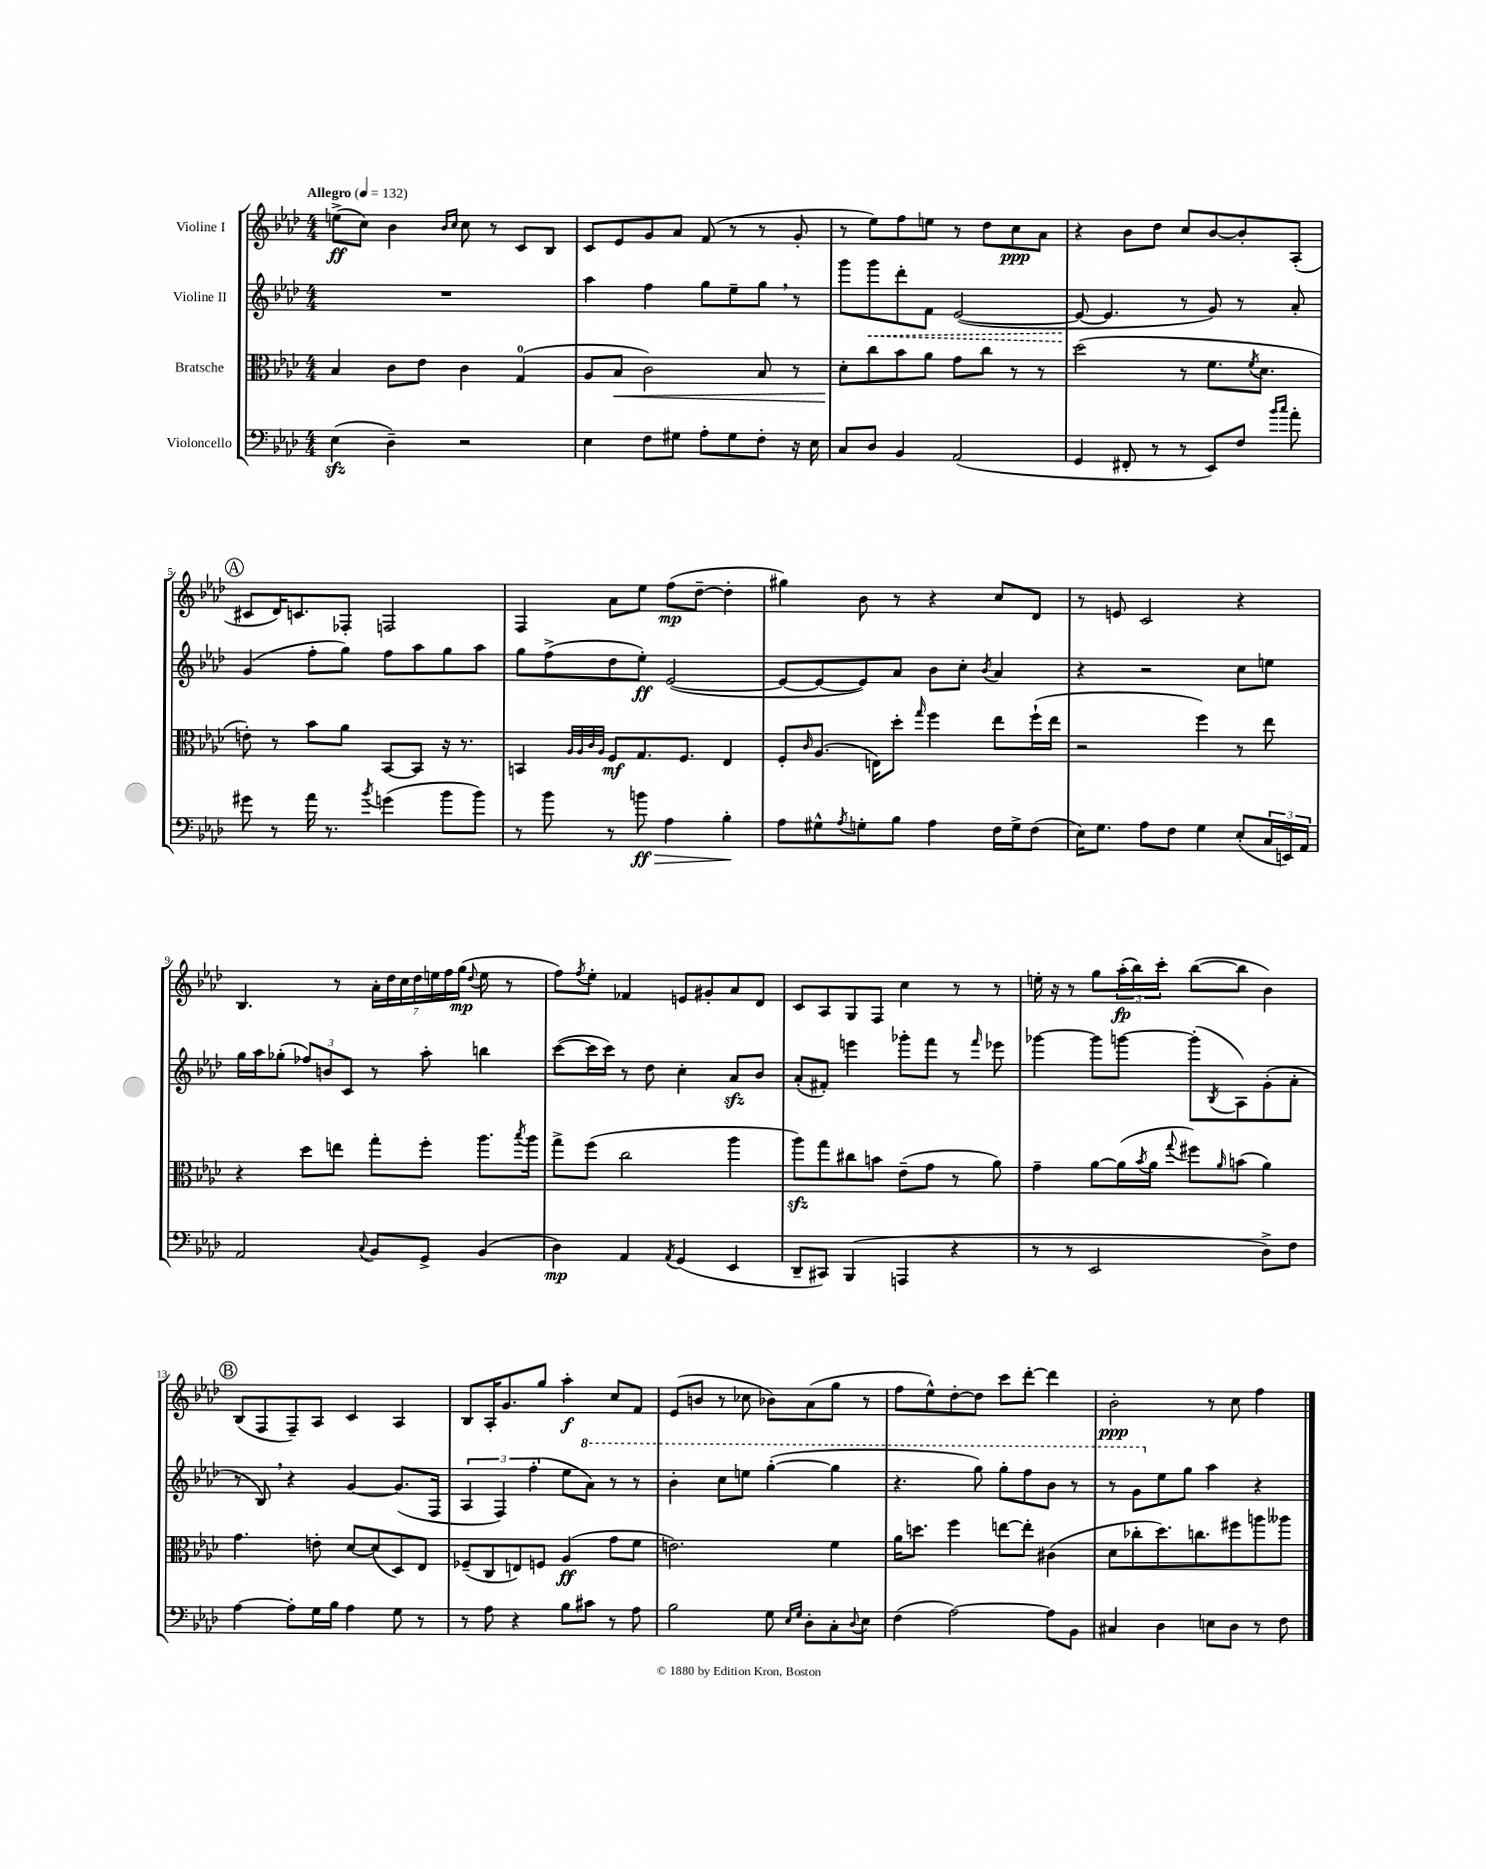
<<
\new StaffGroup <<
\new Staff = "s0" \with { instrumentName = "Violine I" } {
    \clef treble \key aes \major \numericTimeSignature \time 4/4 \tempo "Allegro" 4 = 132
    e''8->\ff( c''8) bes'4 \grace { bes'16 c''16 } c''8 r8 c'8 bes8 |
    c'8 ees'8 g'8 aes'8 f'8( r8 r8 g'8-. |
    r8 ees''8) f''8 e''8 r8 des''8 c''8\ppp aes'8 |
    r4 bes'8 des''8 c''8 bes'8~ bes'8-. aes8-.( |
    \mark \markup { \circle "A" } cis'8 des'16) c'8. fes8-. f2 |
    f4 aes'8 ees''8 f''8\mp( des''8~-- des''4-. |
    gis''4) bes'8 r8 r4 c''8 des'8 |
    r8 e'8 c'2 r4 |
    bes4. r8 \tuplet 7/4 { aes'16-. des''16 c''16 des''16 e''16 f''16 g''16\mp( } \appoggiatura { des''8 } e''8 r8 |
    f''8) \acciaccatura { f''8 } ees''8-. fes'4 e'8 gis'8-. aes'8 des'8 |
    c'8 aes8 g8 f8 c''4 r8 r8 |
    e''16-. r16 r8 g''8 \tuplet 3/2 { aes''16-.\fp( bes''16) c'''16-. } bes''8~( bes''8 bes'4) |
    \mark \markup { \circle "B" } bes8( f8 f8--) aes8 c'4 aes4 |
    bes8 aes16-. g'8. g''8 aes''4-.\f c''8 f'8 |
    ees'8( b'8 r8 ces''8 bes'8) aes'8( g''8 r8 |
    f''8 ees''8-^) des''8~-. des''8 c'''8 des'''8~-. des'''4 |
    bes'2-.\ppp r8 c''8 f''4 \bar "|." |
}
\new Staff = "s1" \with { instrumentName = "Violine II" } {
    \clef treble \key aes \major \numericTimeSignature \time 4/4
    R1 |
    aes''4 f''4 g''8 ees''8-- g''8 \breathe r8 |
    g'''8 \once \override Hairpin.style = #'dashed-line g'''8\< des'''8-. f'8 ees'2~( |
    ees'8~\! ees'4. r8 g'8) r8 aes'8-. |
    \mark \markup { \circle "A" } g'4( f''8-. g''8) f''8 aes''8 g''8 aes''8 |
    g''8 f''8->( des''8 ees''8-.\ff) ees'2~( |
    ees'8~ ees'8~ ees'8) aes'8 bes'8 c''8-. \acciaccatura { bes'8 } aes'4 |
    r4 r2 c''8 e''8 |
    g''16 aes''16 ges''8-.( \tuplet 3/2 { fes''8) b'8 c'8 } r8 aes''8-. b''4 |
    c'''8~( c'''16 c'''16) r8 des''8 c''4-. aes'8\sfz bes'8 |
    aes'8-.( fis'8-.) e'''4 ges'''8-. f'''8 r8 \grace { f'''16 } ees'''8 |
    ges'''4~ ges'''8 g'''8~ g'''8-.( \acciaccatura { bes8 } aes8) g'8-.( aes'8-. |
    \mark \markup { \circle "B" } r8 bes8) \breathe r4 g'4~ g'8.( f16 |
    \tuplet 3/2 { aes4 f4) f''4-.( } ees''8 \ottava #1 aes''8) r8 r8 |
    bes''4-. c'''8 e'''8 g'''4~-.( g'''4 |
    r4. g'''8) g'''8-. f'''8 bes''8 r8 |
    r8 g''8 \ottava #0 ees''8 g''8 aes''4 r4 \bar "|." |
}
\new Staff = "s2" \with { instrumentName = "Bratsche" } {
    \clef alto \key aes \major \numericTimeSignature \time 4/4
    bes4 c'8 ees'8 c'4 g4-0( |
    aes8 bes8\< c'2) bes8 r8 |
    des'8-.\! c''8 bes'8 aes'8 g'8 c''8 r8 r8 |
    des''2( r8 f'8. \acciaccatura { f'8 } des'8. |
    \mark \markup { \circle "A" } e'8-.) r8 bes'8 aes'8 bes,8~ bes,8 r16 r8. |
    b,4 \grace { aes32 aes32 c'32 aes32 } f8\mf g8. f8. ees4 |
    f8-. \grace { c'16 } aes8.( e16) des''8-. \grace { g''16 } f''4 ees''8 f''16-!( ees''16 |
    r2 f''4) r8 ees''8 |
    r4 des''8 e''8 g''8-. f''8-. aes''8. \acciaccatura { bes''8 } aes''16 |
    g''8-> f''8( c''2 aes''4 |
    aes''8\sfz) g''8 cis''8 b'8 ees'8--( g'8 r8 aes'8) |
    g'4-- aes'8~ aes'16( \acciaccatura { bes'8 } aes'16 \appoggiatura { g''8 } fis''8) \grace { aes'16 } b'8( aes'4) |
    \mark \markup { \circle "B" } g'4. e'8-. des'8~ des'8( des8) ees8 |
    fes8--( c8 e8) f8 aes4\ff( g'8 f'8 |
    e'2.) f'4 |
    aes'16 d''8. f''4 e''8~ e''8-. cis'4( |
    des'8 ces''8-. des''8.) c''8. fis''8 a''8 aeses''8 \bar "|." |
}
\new Staff = "s3" \with { instrumentName = "Violoncello" } {
    \clef bass \key aes \major \numericTimeSignature \time 4/4
    ees4\sfz( des4--) r2 |
    ees4 f8 gis8 aes8-. gis8 f8-. r16 ees16 |
    c8 des8 bes,4 aes,2( |
    g,4 fis,8-. r8 r8 ees,8) f8 \grace { bes'16 c''16 } aes'8-. |
    \mark \markup { \circle "A" } gis'8 r8 aes'16 r8. \acciaccatura { bes'8 } g'4( bes'8 bes'8) |
    r8 bes'8 r8 b'8\ff\> aes4 bes4-.\! |
    aes8 gis8-^ \acciaccatura { aes8 } g8-. bes8 aes4 f16 g16-> f8( |
    ees16) g8. aes8 f8 g4 ees8-.( \tuplet 3/2 { c16 e,16) aes,16 } |
    aes,2 \appoggiatura { c8 } bes,8 g,8-> bes,4( |
    des4\mp) aes,4 \acciaccatura { aes,8 } g,4( ees,4 |
    des,8-- cis,8) bes,,4( a,,4 r4 |
    r8 r8 ees,2 des8->) f8 |
    \mark \markup { \circle "B" } aes4~ aes8-. g16 bes16 aes4 g8 r8 |
    r8 aes8 r4 bes8 cis'8 r8 aes8 |
    bes2 g8 \grace { ees16 g16 } des8-. c8-. \appoggiatura { des8 } ees8 |
    f4( aes2~) aes8 bes,8 |
    cis4 des4 e8 des8 r8 f8 \bar "|." |
}
>>
>>
